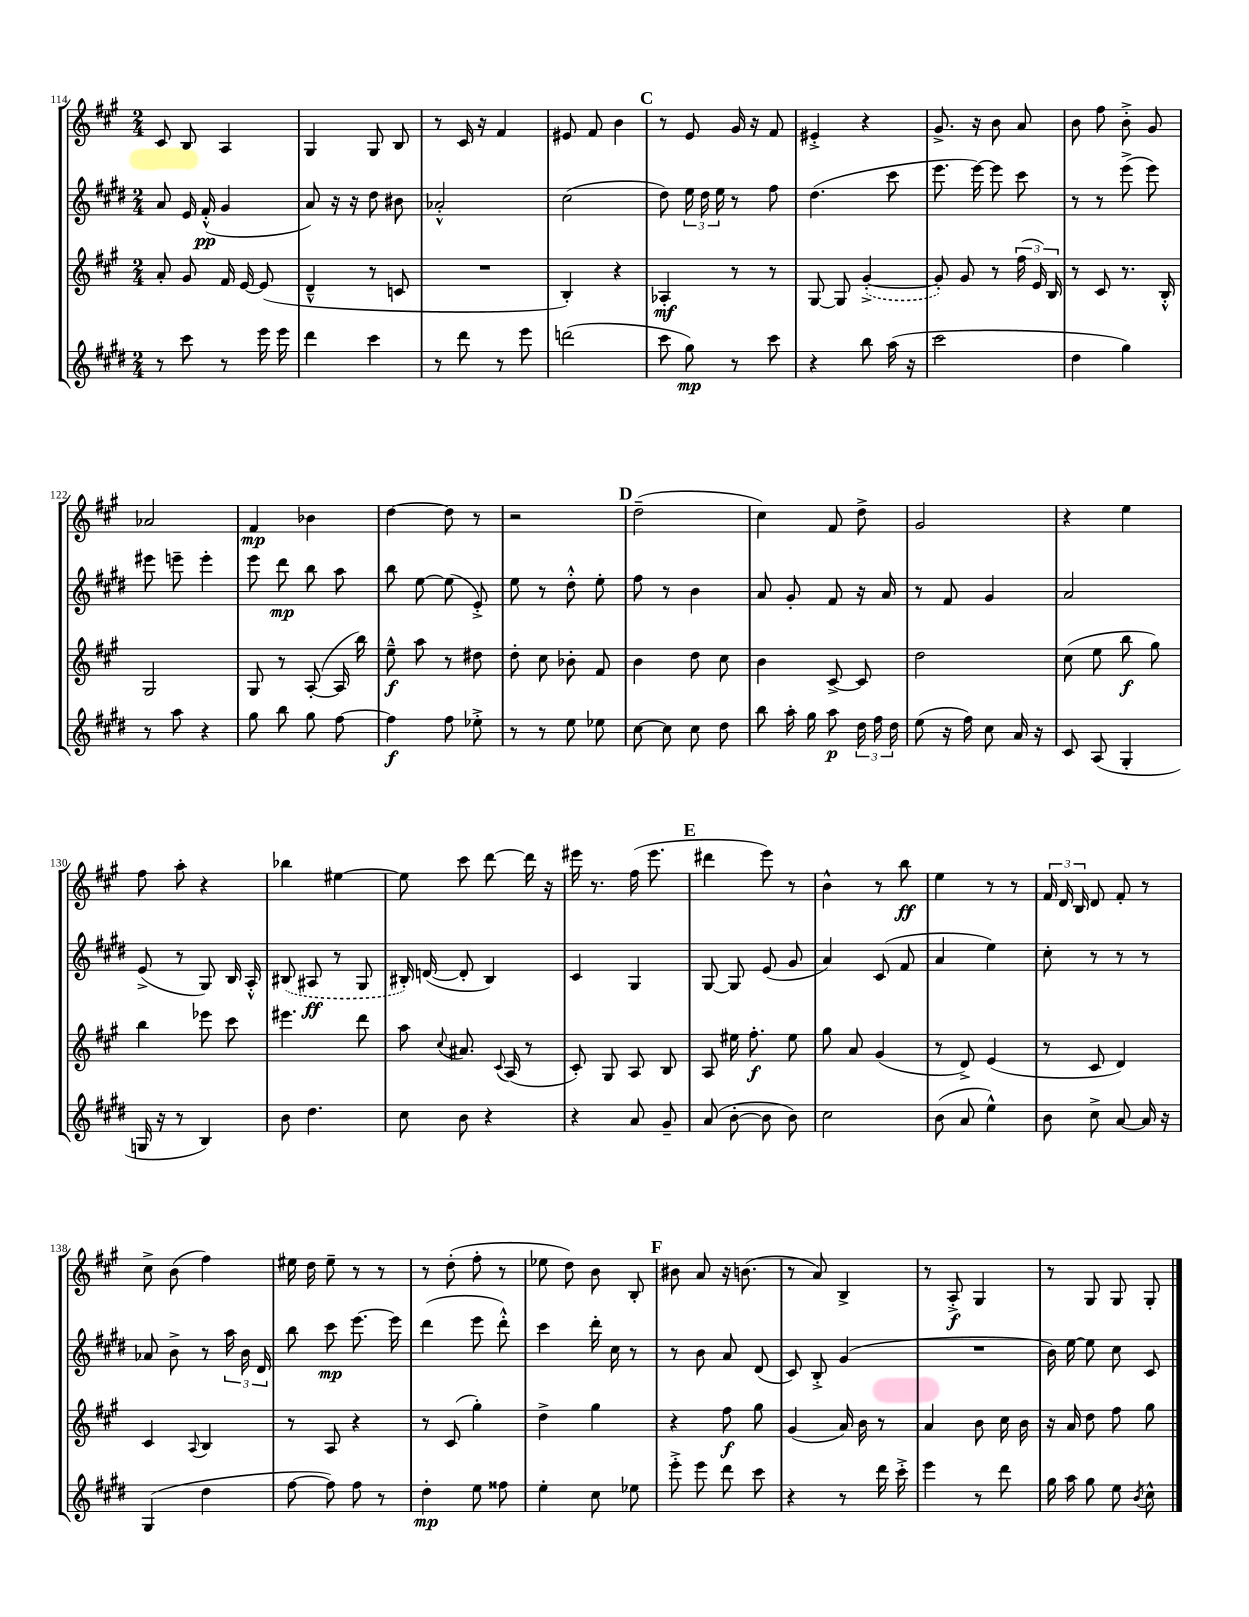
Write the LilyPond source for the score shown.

<<
\new StaffGroup <<
\new Staff = "s0" {
    \clef treble \key a \major \numericTimeSignature \time 2/4
    \autoBeamOff cis'8 b8 a4 |
    gis4 gis8 b8 |
    r8 cis'16 r16 fis'4 |
    eis'8 fis'8 b'4 |
    \mark \markup { \bold "C" } r8 e'8 gis'16 r16 fis'8 |
    eis'4-.-> r4 |
    gis'8.-> r16 b'8 a'8 |
    b'8 fis''8 b'8-.-> gis'8 |
    aes'2 |
    fis'4\mp bes'4 |
    d''4~ d''8 r8 |
    r2 |
    \mark \markup { \bold "D" } d''2--( |
    cis''4) fis'8 d''8-> |
    gis'2 |
    r4 e''4 |
    fis''8 a''8-. r4 |
    bes''4 eis''4~ |
    eis''8 cis'''8 d'''8~ d'''16 r16 |
    eis'''16 r8. fis''16( eis'''8. |
    \mark \markup { \bold "E" } dis'''4 e'''8) r8 |
    b'4-^ r8 b''8\ff |
    e''4 r8 r8 |
    \tuplet 3/2 { fis'16 d'16 b16 } d'8 fis'8-. r8 |
    cis''8-> b'8( fis''4) |
    eis''16 d''16 eis''8-- r8 r8 |
    r8 d''8-.( fis''8-. r8 |
    ees''8 d''8) b'8 b8-. |
    \mark \markup { \bold "F" } bis'8 a'8 r16 b'8.( |
    r8 a'8) b4-> |
    r8 a8-.->\f gis4 |
    r8 gis8 gis8 gis8-. \bar "|." |
}
\new Staff = "s1" {
    \clef treble \key e \major \numericTimeSignature \time 2/4
    \autoBeamOff a'8 e'16 fis'16-.-^\pp( gis'4 |
    a'8) r16 r16 dis''8 bis'8 |
    aes'2-.-^ |
    cis''2( |
    \mark \markup { \bold "C" } dis''8) \tuplet 3/2 { e''16 dis''16 e''16 } r8 fis''8 |
    dis''4.( cis'''8 |
    e'''8. e'''16~) e'''8 cis'''8 |
    r8 r8 e'''8->( e'''8) |
    eis'''8 e'''8-- e'''4-. |
    e'''8 dis'''8\mp b''8 a''8 |
    b''8 e''8~ e''8( e'8-.->) |
    e''8 r8 dis''8-.-^ e''8-. |
    \mark \markup { \bold "D" } fis''8 r8 b'4 |
    a'8 gis'8-. fis'8 r16 a'16 |
    r8 fis'8 gis'4 |
    a'2 |
    e'8->( r8 gis8) b16 a16-.-^ |
    \once \slurDashed bis8( ais8\ff r8 gis8 |
    bis16-.) d'16~( d'8-. bis4) |
    cis'4 gis4 |
    \mark \markup { \bold "E" } gis8~ gis8 e'8( gis'8 |
    a'4) cis'8( fis'8 |
    a'4 e''4) |
    cis''8-. r8 r8 r8 |
    aes'8 b'8-> r8 \tuplet 3/2 { a''16 b'16 dis'16 } |
    b''8 cis'''8\mp e'''8.~ e'''16 |
    dis'''4( e'''8 dis'''8-.-^) |
    cis'''4 dis'''16-. cis''16 r8 |
    \mark \markup { \bold "F" } r8 b'8 a'8 dis'8( |
    cis'8) b8-.-> gis'4( |
    R2 |
    b'16) e''16~ e''8 cis''8 cis'8 \bar "|." |
}
\new Staff = "s2" {
    \clef treble \key a \major \numericTimeSignature \time 2/4
    \autoBeamOff a'8-. gis'8 fis'16 e'16~ e'8( |
    d'4---^ r8 c'8 |
    R2 |
    b4-.) r4 |
    \mark \markup { \bold "C" } aes4-.\mf r8 r8 |
    gis8~ gis8 \once \slurDashed gis'4~-.->( |
    gis'8-.) gis'8 r8 \tuplet 3/2 { fis''16( e'16) b16 } |
    r8 cis'8 r8. b16-.-^ |
    gis2 |
    gis8 r8 a8~-.( a16 b''16) |
    e''8---^\f a''8 r8 dis''8 |
    d''8-. cis''8 bes'8-. fis'8 |
    \mark \markup { \bold "D" } b'4 d''8 cis''8 |
    b'4 cis'8~-> cis'8 |
    d''2 |
    cis''8( e''8 b''8\f gis''8) |
    b''4 ees'''8 cis'''8 |
    eis'''4. d'''8 |
    a''8 \appoggiatura { cis''8 } ais'8. \appoggiatura { cis'8 } a16( r8 |
    cis'8-.) gis8 a8 b8 |
    \mark \markup { \bold "E" } a8 eis''16 fis''8.-.\f eis''8 |
    gis''8 a'8 gis'4( |
    r8 d'8->) e'4( |
    r8 cis'8 d'4) |
    cis'4 \appoggiatura { a8 } b4 |
    r8 a8 r4 |
    r8 cis'8( gis''4-.) |
    d''4-> gis''4 |
    \mark \markup { \bold "F" } r4 fis''8\f gis''8 |
    gis'4( a'16) b'16 r8 |
    a'4 b'8 cis''16 b'16 |
    r16 a'16 d''8 fis''8 gis''8 \bar "|." |
}
\new Staff = "s3" {
    \clef treble \key e \major \numericTimeSignature \time 2/4
    \autoBeamOff r8 cis'''8 r8 e'''16 e'''16 |
    dis'''4 cis'''4 |
    r8 dis'''8 r8 e'''8 |
    d'''2( |
    \mark \markup { \bold "C" } cis'''8 gis''8\mp) r8 cis'''8 |
    r4 b''8 a''16( r16 |
    cis'''2 |
    dis''4 gis''4) |
    r8 a''8 r4 |
    gis''8 b''8 gis''8 fis''8~ |
    fis''4\f fis''8 ees''8-.-> |
    r8 r8 e''8 ees''8 |
    \mark \markup { \bold "D" } cis''8~ cis''8 cis''8 dis''8 |
    b''8 a''16-. gis''16 a''8\p \tuplet 3/2 { dis''16 fis''16 dis''16 } |
    e''8( r16 fis''16) cis''8 a'16 r16 |
    cis'8 a8( gis4-. |
    g16 r16 r8 b4) |
    b'8 dis''4. |
    cis''8 b'8 r4 |
    r4 a'8 gis'8-- |
    \mark \markup { \bold "E" } a'8( b'8~-. b'8 b'8) |
    cis''2 |
    b'8( a'8 e''4-^) |
    b'8 cis''8-> a'8~ a'16 r16 |
    gis4( dis''4 |
    fis''8~ fis''8) fis''8 r8 |
    dis''4-.\mp e''8 fisis''8 |
    e''4-. cis''8 ees''8 |
    \mark \markup { \bold "F" } e'''8-.-> e'''8 dis'''8 cis'''8 |
    r4 r8 dis'''16 cis'''16-.-> |
    e'''4 r8 dis'''8 |
    gis''16 a''16 gis''8 e''8 \acciaccatura { b'8 } cis''8-^ \bar "|." |
}
>>
>>
\layout { \context { \Score currentBarNumber = #114 } }
